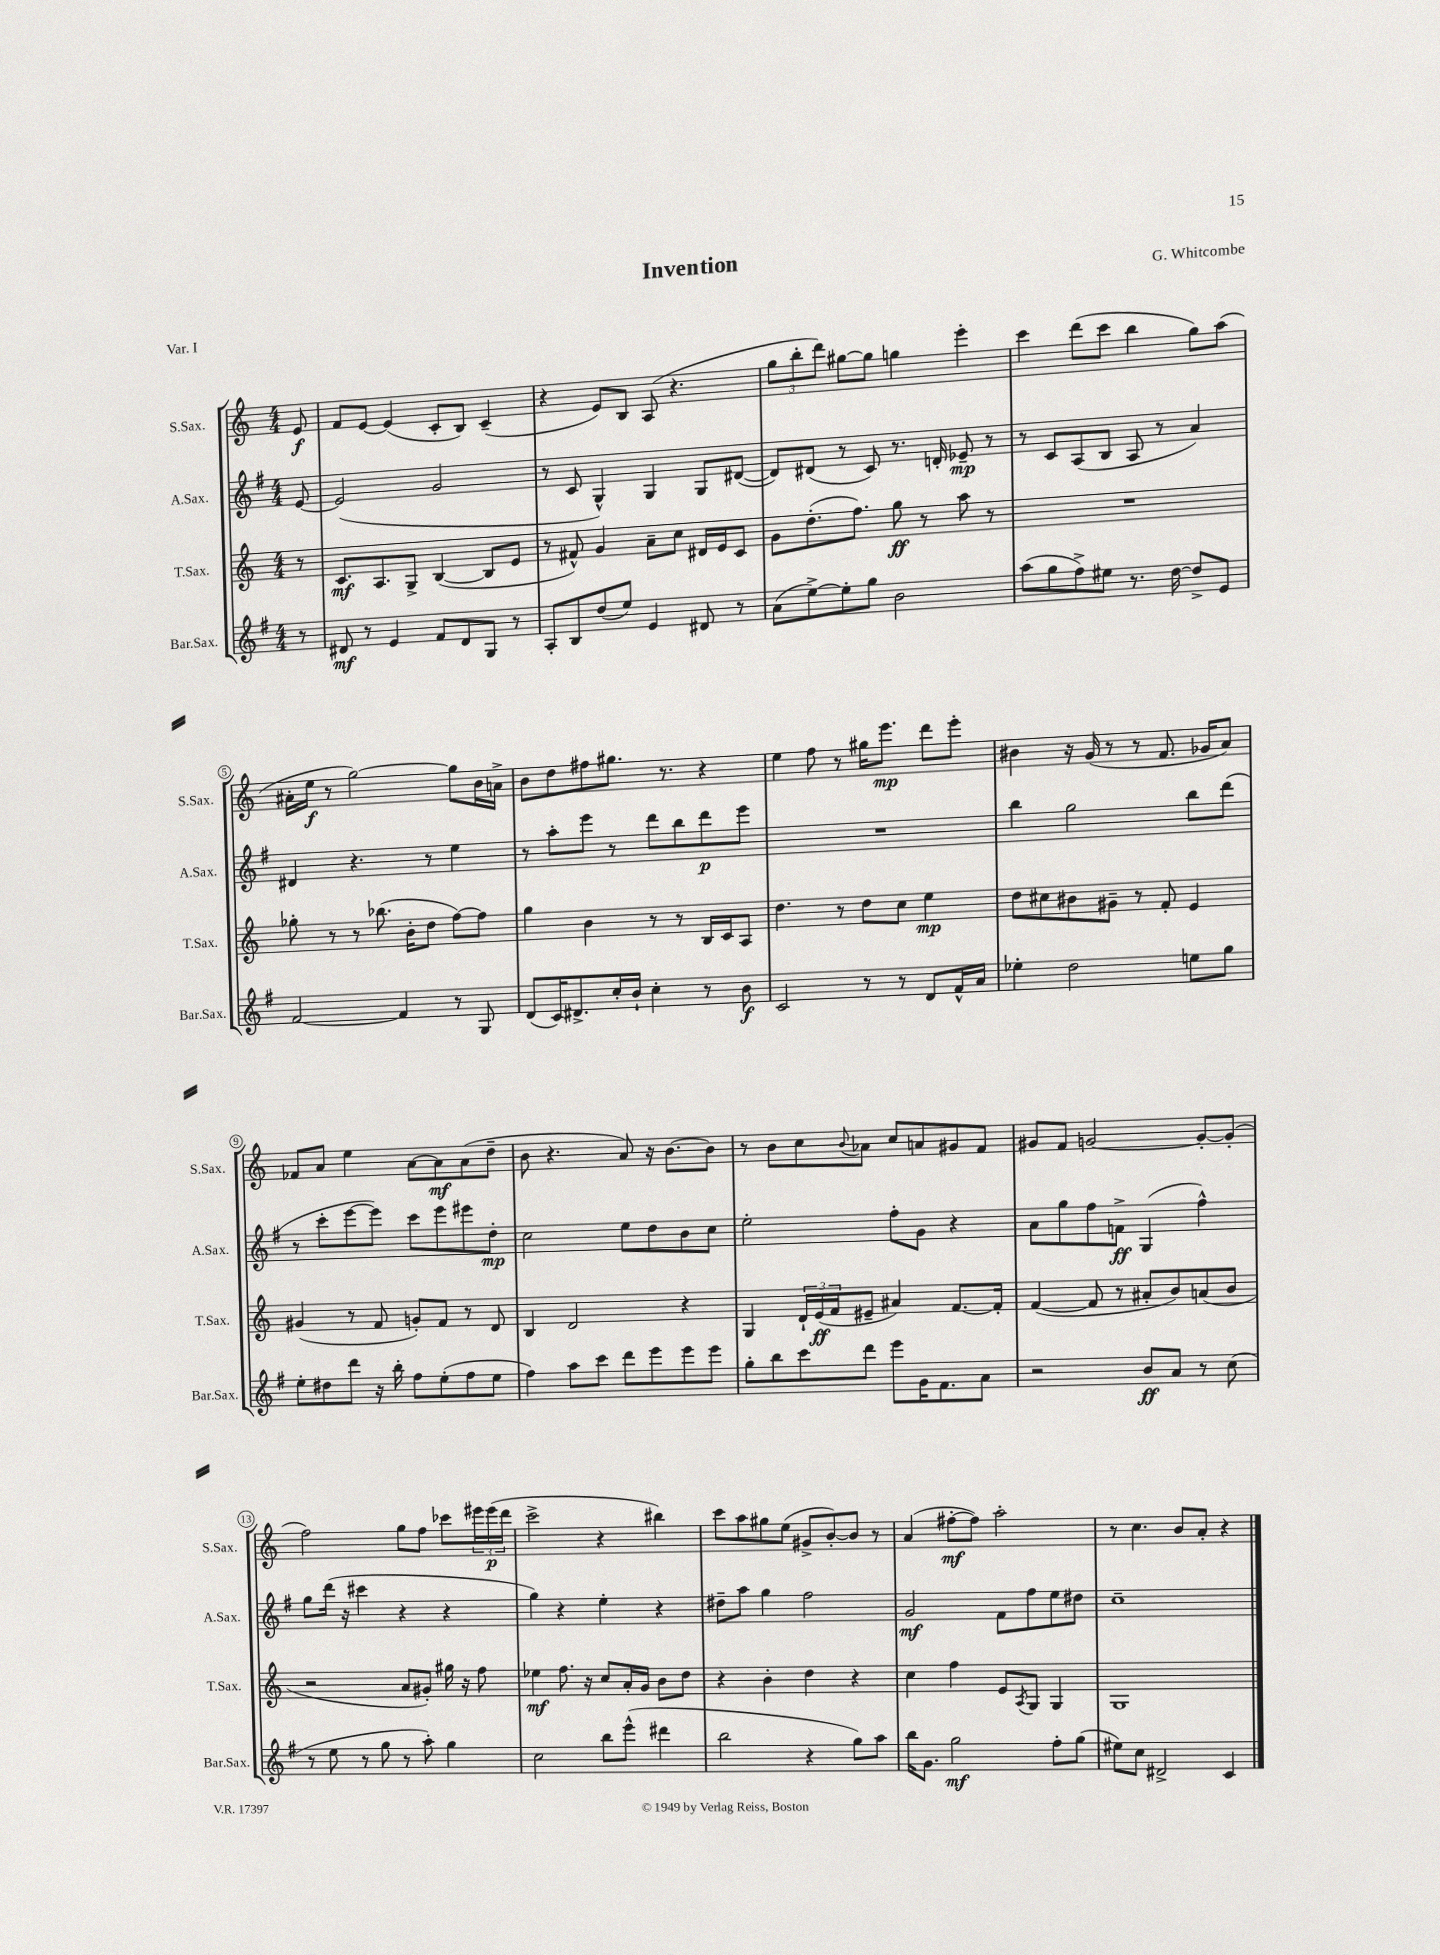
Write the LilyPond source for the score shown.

\header { title = "Invention" composer = "G. Whitcombe" piece = "Var. I" }
<<
\new StaffGroup <<
\new Staff = "s0" \with { instrumentName = "S.Sax." shortInstrumentName = "S.Sax." } {
    \clef treble \key c \major \numericTimeSignature \time 4/4 \partial 8
    e'8\f |
    f'8 e'8~ e'4( c'8-. b8) c'4--( |
    r4 e'8) b8 a8( r4. |
    \tuplet 3/2 { g''8 b''8-. d'''8) } gis''8~ gis''8 g''4 e'''4-. |
    c'''4 d'''8( c'''8 b''4 g''8) a''8( |
    ais'16-. e''16\f r8 g''2~) g''8 b'16 a'16-> |
    b'8 d''8 fis''8 gis''8. r8. r4 |
    e''4 f''8 r8 gis''16 e'''8.\mp d'''8 e'''8-. |
    bis'4 r16 g'16( r8 r8 f'8. ges'16 a'8) |
    fes'8 a'8 e''4 a'8~ a'8\mf a'8( d''8-- |
    b'8 r4. a'8) r16 b'8.~ b'8 |
    r8 b'8 c''8 \appoggiatura { b'8 } aes'8 c''8 a'8 gis'8 f'8 |
    gis'8 f'8 g'2~ g'8~-. g'8-.( |
    f''2) g''8 f''8 ces'''8 \tuplet 3/2 { eis'''16 eis'''16\p( d'''16 } |
    c'''2-> r4 bis''4) |
    c'''8 a''8 gis''8 e''8( gis'8-> b'8~-.) b'8 r8 |
    a'4( fis''8~-.\mf fis''8) a''2-. |
    r8 c''4. b'8 a'8-. r4 \bar "|." |
}
\new Staff = "s1" \with { instrumentName = "A.Sax." shortInstrumentName = "A.Sax." } {
    \clef treble \key g \major \numericTimeSignature \time 4/4 \partial 8
    e'8~ |
    e'2( g'2 |
    r8 c'8 g4-^) g4 g8 dis'8~( |
    dis'8) dis'8( r8 c'8) r8. d'16-. ees'8--\mp r8 |
    r8 c'8 a8( b8 a8 r8 a'4) |
    dis'4 r4. r8 e''4 |
    r8 a''8-. e'''8 r8 d'''8 b''8 d'''8\p e'''8 |
    R1 |
    b''4 g''2 b''8 d'''8( |
    r8 c'''8-. e'''8~ e'''8) c'''8 e'''8 eis'''8 d''8-.\mp |
    c''2 e''8 d''8 b'8 c''8 |
    e''2-. fis''8-. g'8 r4 |
    a'8 g''8 fis''8 f'8->\ff g4( fis''4-^) |
    g''8 d'''16( r16 cis'''4 r4 r4 |
    g''4) r4 e''4-. r4 |
    dis''8-- a''8 g''4 fis''2 |
    g'2\mf fis'8 fis''8 e''8 dis''8 |
    c''1-- \bar "|." |
}
\new Staff = "s2" \with { instrumentName = "T.Sax." shortInstrumentName = "T.Sax." } {
    \clef treble \key c \major \numericTimeSignature \time 4/4 \partial 8
    r8 |
    c'8.\mf a8. g8-> b4~( b8 e'8 |
    r8 fis'8-^) g'4 a'8-- c''8 dis'16 e'16 c'8 |
    g'8 d''8.-.( f''8.) g''8\ff r8 a''8 r8 |
    R1 |
    ges''8-. r8 r8 bes''8.( b'16-. d''8 f''8~) f''8 |
    g''4 b'4 r8 r8 b16 c'16 a8 |
    d''4. r8 d''8 c''8 e''4\mp |
    d''8 cis''8 bis'8 gis'8-- r8 f'8-. e'4 |
    gis'4( r8 f'8 g'8-.) f'8 r8 d'8 |
    b4 d'2 r4 |
    g4 \tuplet 3/2 { d'16-! e'16\ff( f'16 } eis'8-- ais'4) f'8.~ f'16-. |
    f'4~( f'8 r8 ais'8-. b'8) a'8( b'8 |
    r2 a'8 gis'8-.) gis''16 r16 f''8 |
    ees''4\mf f''8. r16 c''8 a'16-. g'16 b'8 d''8 |
    r4 b'4-. d''4 r4 |
    c''4 f''4 e'8 \acciaccatura { a8 } g8 g4 |
    g1 \bar "|." |
}
\new Staff = "s3" \with { instrumentName = "Bar.Sax." shortInstrumentName = "Bar.Sax." } {
    \clef treble \key g \major \numericTimeSignature \time 4/4 \partial 8
    r8 |
    dis'8\mf r8 e'4 fis'8 dis'8 g8 r8 |
    a8-. b8 d''8( e''8) e'4 dis'8 r8 |
    a'8( e''8~->) e''8-. g''8 b'2 |
    a''8( g''8 fis''8->) eis''8 r8. d''16~ d''8-> e'8 |
    fis'2~ fis'4 r8 g8 |
    d'8( c'16) dis'8.-> c''16-. b'16-! c''4-. r8 b'8\f |
    c'2 r8 r8 d'8 fis'16-^ a'16 |
    ees''4-. d''2 e''8 g''8 |
    e''8-. dis''8 d'''8 r16 b''16-. fis''8 e''8-.( fis''8 e''8 |
    fis''4) a''8 c'''8 d'''8 e'''8 e'''8 e'''8 |
    g''8-. b''8 c'''8 d'''8 e'''8 g'16 fis'8. a'8 |
    r2 b'8\ff a'8 r8 c''8( |
    r8 e''8 r8 g''8 r8 a''8-.) g''4 |
    c''2 b''8 e'''8-^( dis'''4 |
    b''2 r4 g''8) a''8 |
    b''16 g'8. g''2\mf fis''8-. g''8( |
    eis''8) c''8 dis'2-> c'4 \bar "|." |
}
>>
>>
\layout { \context { \Score \override BarNumber.stencil = #(make-stencil-circler 0.1 0.3 ly:text-interface::print) } }
